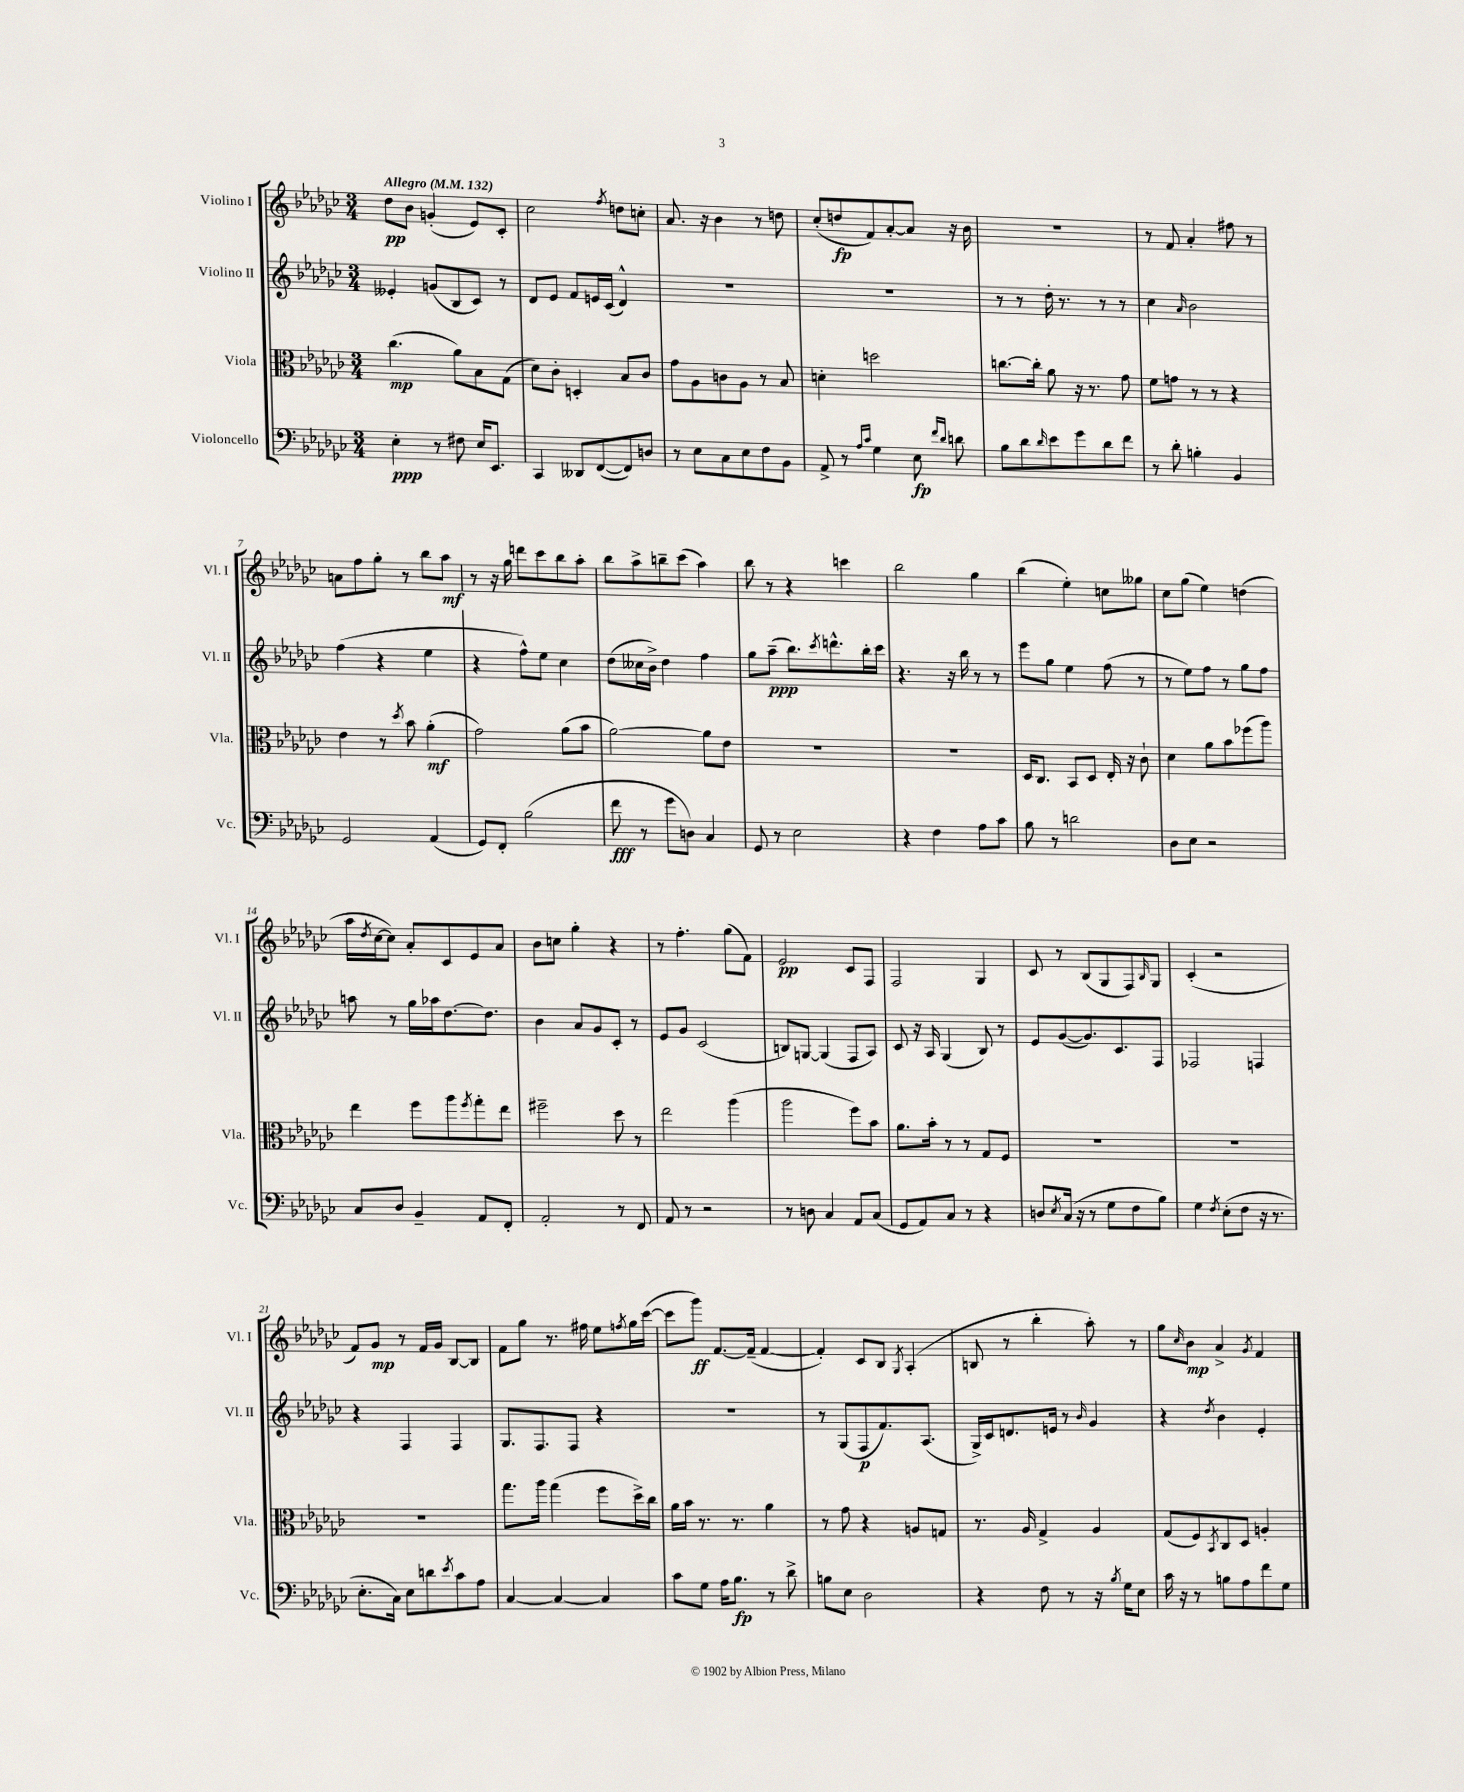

**kern	**kern	**kern	**kern
*staff4	*staff3	*staff2	*staff1
*clefF4	*clefC3	*clefG2	*clefG2
*k[b-e-a-d-g-c-]	*k[b-e-a-d-g-c-]	*k[b-e-a-d-g-c-]	*k[b-e-a-d-g-c-]
*M3/4	*M3/4	*M3/4	*M3/4
*MM132	*MM132	*MM132	*MM132
4E-'	(4.cc-	4e--'	8dd-
.	.	.	8b-
8r	.	(8g	(4g'
8F#	8a-)	8B-	.
16E-	8B-	8c-)	8e-)
8.EE-	.	.	.
.	(8G-	8r	8c-'
=	=	=	=
4CC-	8d-)	8d-	2cc-
.	8c-'	8e-	.
8DD--	4D'	8f	.
([8FF	.	16e	.
.	.	(16c-	.
.	.	.	8qff
8FF])	8B-	4d-^^)	8dd
8D	8c-	.	8cc'
=	=	=	=
8r	8g-	2.r	8.a-
8E-	8A-	.	.
.	.	.	16r
8C-	8c	.	4b-
8E-	8A-	.	.
8F	8r	.	8r
8BB-	8B-	.	8dd
=	=	=	=
8AA-^	4d'	2.r	(8cc-'
8r	.	.	8dd
16qqA-	.	.	.
16qqc-	.	.	.
4G-	2dd	.	8f)
.	.	.	[8a-'
8E-	.	.	8a-]
16qqf	.	.	.
16qqd-	.	.	.
8d	.	.	16r
.	.	.	16b-
=	=	=	=
8B-	[8.cc	8r	2.r
8d-	.	8r	.
.	16cc']	.	.
16qqd-	.	.	.
8e-	8a-	16dd-'	.
.	.	8.r	.
8g-	16r	.	.
.	8.r	.	.
8d-	.	8r	.
8f	8g-	8r	.
=	=	=	=
8r	8f	4cc-	8r
8d-'	8g	.	8f
.	.	16qqa-	.
4B'	8r	2b-	4a-'
.	8r	.	.
4BB-	4r	.	8ff#
.	.	.	8r
=	=	=	=
2GG-	4e-	(4ff	8a
.	.	.	8ff
.	8r	4r	8gg-'
.	8qdd-	.	.
.	8b-	.	8r
(4AA-	(4a-'	4ee-	8bb-
.	.	.	8aa-
=	=	=	=
8GG-)	2g-)	4r	8r
8FF'	.	.	16r
.	.	.	16gg-
(2B-	.	8ff^^)	8ddd
.	.	8ee-	8ccc-
.	(8a-	4cc-	8bb-
.	8b-	.	8aa-'
=	=	=	=
8f	[2a-)	(8dd-	8bb-
8r	.	16cc--	8aa-^
.	.	16b-^)	.
8g-	.	4dd-	8bb~
8D)	.	.	(8ccc-
4C-	8a-]	4ff	4aa-)
.	8e-	.	.
=	=	=	=
8GG-	2.r	8gg-	8bb-
8r	.	(8aa-~	8r
2E-	.	8.bb-)	4r
.	.	8qccc-	.
.	.	8.ddd^^	.
.	.	.	4ccc
.	.	16bb-'	.
.	.	16ccc-	.
=	=	=	=
4r	2.r	4.r	2bb-
4F	.	.	.
.	.	16r	.
.	.	16bb-	.
8A-	.	8r	4gg-
8c-	.	8r	.
=	=	=	=
8B-	16D-	8eee-	(4bb-
.	8.C-	.	.
8r	.	8gg-	.
2d	8BB-	4ee-	4ee-')
.	8D-	.	.
.	16E-'	(8ff	8cc
.	16r	.	.
.	8c-`	8r	8gg--
=	=	=	=
8D-	4d-	8r	8cc-
8E-	.	8ee-)	(8gg-
2r	8a-	8ff	4ee-)
.	8b-	8r	.
.	(8ff-	8gg-	(4dd
.	8aa-)	8ff	.
=	=	=	=
8C-	4ee-	8aa	16aa-
.	.	.	8qdd-
.	.	.	[16cc-
8D-	.	8r	8cc-])
4BB-~	8ff	16gg-	8a-'
.	.	16aa-	.
.	8aa-	[8.dd-	8c-
.	8qff	.	.
8AA-	8gg-'	.	8e-
.	.	8.dd-]	.
8FF'	8ee-	.	8a-
=	=	=	=
2AA-'	2ff#~	4b-	8b-
.	.	.	8cc
.	.	8a-	4gg-'
.	.	8g-	.
8r	8dd-	8c-'	4r
8FF	8r	8r	.
=	=	=	=
8AA-	2ee-	8e-	8r
8r	.	8g-	4.ff'
2r	.	(2c-	.
.	(4aa-	.	(8gg-
.	.	.	8f)
=	=	=	=
8r	2aa-	8B)	2e-
8D	.	[8G	.
4C-	.	(4G]	.
8AA-	8ff)	8F	8c-
(8C-	8b-	8A-)	8F
=	=	=	=
8GG-	8.a-	8c-	2F
8AA-)	.	16r	.
.	16b-'	16A-	.
8C-	8r	(4G-	.
8r	8r	.	.
4r	8G-	8B-)	4G-
.	8F	8r	.
=	=	=	=
8D	2.r	8e-	8c-
8qE-	.	.	.
(16C-	.	([8g-	8r
16r	.	.	.
8r	.	8.g-])	(8B-
8G-	.	.	8G-
.	.	8.c-	.
8F	.	.	8F)
.	.	.	16qqB-
8B-)	.	8F	8G-
=	=	=	=
4G-	2.r	2F-	(4c-'
8qF	.	.	.
(8E-'	.	.	2r
8F	.	.	.
16r	.	4F	.
8.r	.	.	.
=	=	=	=
8.E-'	2.r	4r	8f)
.	.	.	8g-
16C-)	.	.	.
8E-	.	4F	8r
8d	.	.	16f
.	.	.	16g-
8qe-	.	.	.
8c-	.	4F	[8B-
8A-	.	.	8B-]
=	=	=	=
[4C-	8.gg-	8.G-	8f
.	.	.	8gg-
.	16aa-	8.F	.
4C-_	(4gg-	.	8.r
.	.	8F	.
.	.	.	16ff#
4C-]	8ff	4r	8ee-
.	.	.	8qff
.	16dd-^)	.	16gg-
.	16cc-	.	([16ccc-
=	=	=	=
8c-	16a-	2.r	8ccc-]
.	16b-	.	.
8G-	8.r	.	8ggg-)
16A-	.	.	[8.f
8.B-	8.r	.	.
.	.	.	(16f~]
8r	4a-	.	[4f
8d-^	.	.	.
=	=	=	=
8B	8r	8r	4f'])
8E-	8g-	(8G-	.
2D-	4r	8F	8c-
.	.	8.f)	8B-
.	.	.	8qG-
.	8A	.	(4A-'
.	.	(8.A-	.
.	8G	.	.
=	=	=	=
4r	8.r	16G-^)	8B
.	.	16c-	.
.	.	8.d	8r
.	16A-	.	.
8F	4G-^	.	4bb-'
.	.	16e	.
8r	.	8r	.
.	.	16qqb-	.
16r	4A-	4g-	8aa-')
8qB-	.	.	.
16G-	.	.	.
8E-	.	.	8r
=	=	=	=
16c-	(8G-	4r	8gg-
16r	.	.	.
.	.	.	16qqcc-
8r	8F)	.	8b-
.	8qBB-	8qdd-	.
8B	8C-	4b-	4a-^
8A-	8D-	.	.
.	.	.	8qg-
8f	4A'	4e-'	4f
8G-	.	.	.
==	==	==	==
*-	*-	*-	*-
